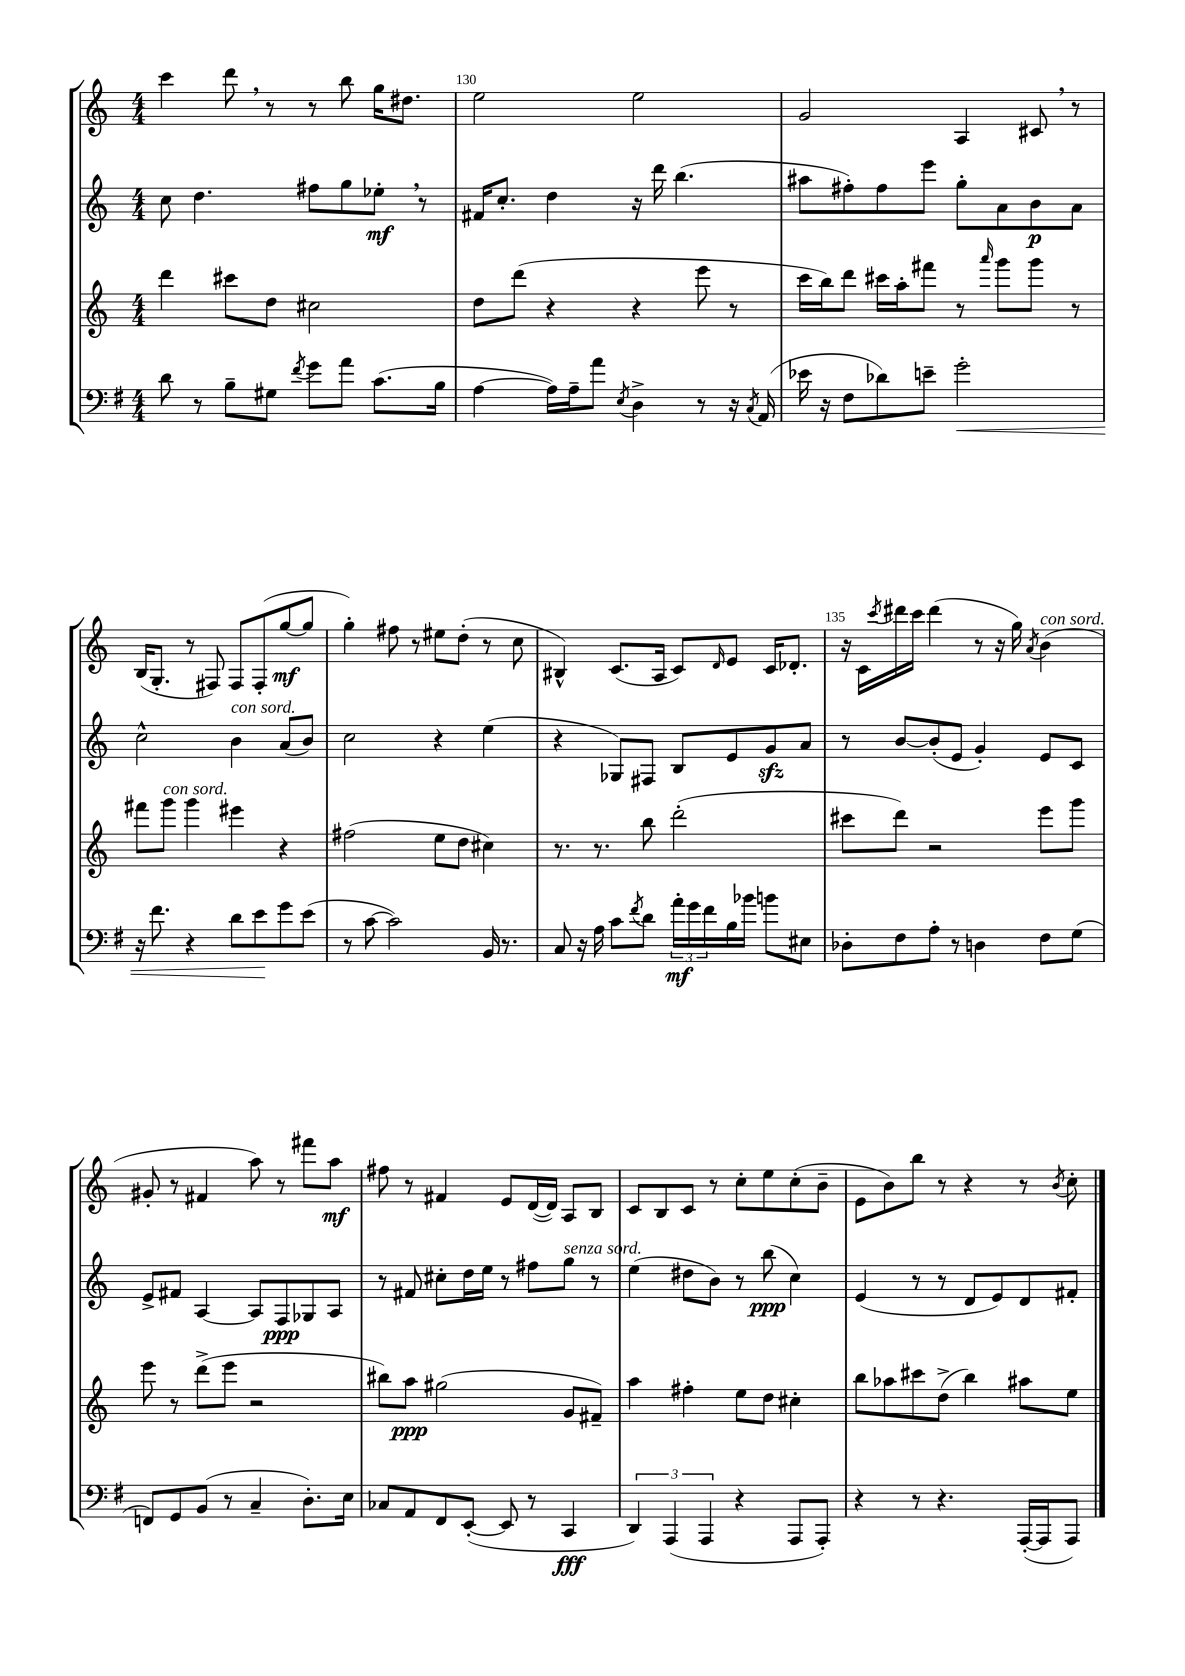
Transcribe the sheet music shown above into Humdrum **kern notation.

**kern	**dynam	**kern	**dynam	**kern	**dynam	**kern	**dynam
*part4	*part4	*part3	*part3	*part2	*part2	*part1	*part1
*staff4	*staff4	*staff3	*staff3	*staff2	*staff2	*staff1	*staff1
*clefF4	*	*clefG2	*	*clefG2	*	*clefG2	*
*k[f#]	*	*k[]	*	*k[]	*	*k[]	*
*M4/4	*	*M4/4	*	*M4/4	*	*M4/4	*
=129	=129	=129	=129	=129	=129	=129	=129
8d\	.	4ddd\	.	8cc\	.	4ccc\	.
8r	.	.	.	4.dd\	.	.	.
8B~\L	.	8ccc#X\L	.	.	.	8ddd,\	.
8G#X\J	.	8dd\J	.	.	.	8r	.
8qf#/	.	.	.	.	.	.	.
8g\L	.	2cc#X\	.	8ff#X\L	.	8r	.
8a\J	.	.	.	8gg\	.	8bb\	.
(8.c\L	.	.	.	8ee-X',\J	mf	16gg\KL	.
.	.	.	.	.	.	8.dd#X\J	.
.	.	.	.	8r	.	.	.
16B\Jk	.	.	.	.	.	.	.
=130	=130	=130	=130	=130	=130	=130	=130
[4A\	.	8dd\L	.	16f#X/KL	.	2ee\	.
.	.	.	.	8.cc'/J	.	.	.
.	.	(8ddd\J	.	.	.	.	.
16A\LL])	.	4r	.	4dd\	.	.	.
16A~\J	.	.	.	.	.	.	.
8a\J	.	.	.	.	.	.	.
8qE/	.	.	.	.	.	.	.
4D^\	.	4r	.	16r	.	2ee\	.
.	.	.	.	16ddd\	.	.	.
.	.	.	.	(4.bb\	.	.	.
8r	.	8eee\	.	.	.	.	.
16r	.	8r	.	.	.	.	.
8qC/	.	.	.	.	.	.	.
(16AA/	.	.	.	.	.	.	.
=131	=131	=131	=131	=131	=131	=131	=131
16e-X\	.	16ccc\LL	.	8aa#X\L	.	2g/	.
16r	.	16bb\J)	.	.	.	.	.
8F#\L	.	8ddd\J	.	8ff#X'\)	.	.	.
8d-X\)	.	16ccc#X\LL	.	8ff#\	.	.	.
.	.	16aa'\J	.	.	.	.	.
8en~\J	.	8fff#X\J	.	8eee\J	.	.	.
!	!LO:HP:b	!	!	!	!	!	!
2g'\	<	8r	.	8gg'\L	.	4A/	.
.	.	16qqaaa/	.	.	.	.	.
.	.	8ggg\L	.	8a\	.	.	.
.	.	8ggg\J	.	8b\	p	8c#X,/	.
.	.	8r	.	8a\J	.	8r	.
!!LO:LB:g=z
=132	=132	=132	=132	=132	=132	=132	=132
16r	.	8fff#X\L	.	2cc^^\	.	(16B/KL	.
8.f#\	.	.	.	.	.	8.G'/J	.
!	!	!LO:TX:a:i:t=con sord.	!	!	!	!	!
.	.	8ggg\J	.	.	.	.	.
4r	.	4ggg\	.	.	.	8r	.
.	.	.	.	.	.	8F#X/)	.
!	!	!	!	!LO:TX:a:i:t=con sord.	!	!	!
8d\L	.	4eee#X\	.	4b\	.	8F#/L	.
8e\	.	.	.	.	.	(8F#'/	.
8g\	[	4r	.	(8a/L	.	[8gg/	mf
(8e\J	.	.	.	8b/J)	.	8gg/J]	.
=133	=133	=133	=133	=133	=133	=133	=133
8r	.	(2ff#X\	.	2cc\	.	4gg'\)	.
[8c\	.	.	.	.	.	.	.
2c\])	.	.	.	.	.	8ff#X\	.
.	.	.	.	.	.	8r	.
.	.	8ee\L	.	4r	.	8ee#X\L	.
.	.	8dd\J	.	.	.	(8dd'\J	.
16BB/	.	4cc#X\)	.	(4ee\	.	8r	.
8.r	.	.	.	.	.	.	.
.	.	.	.	.	.	8cc\	.
=134	=134	=134	=134	=134	=134	=134	=134
8C/	.	8.r	.	4r	.	4B#X^^/)	.
16r	.	.	.	.	.	.	.
16A\	.	8.r	.	.	.	.	.
8c\L	.	.	.	8G-X/L)	.	(8.c/L	.
8qf#/	.	.	.	.	.	.	.
8d\J	.	8bb\	.	8F#X/J	.	.	.
.	.	.	.	.	.	16A/Jk	.
24a'\LL	mf	(2ddd'\	.	8B/L	.	8c/L)	.
24g\	.	.	.	.	.	.	.
24f#\	.	.	.	.	.	.	.
.	.	.	.	.	.	16qqd/	.
16B\	.	.	.	8e/	.	8e/J	.
16b-X\JJ	.	.	.	.	.	.	.
8bn\L	.	.	.	8gzz/	.	16c/KL	.
.	.	.	.	.	.	8.d-X'/J	.
8E#X\J	.	.	.	8a/J	.	.	.
=135	=135	=135	=135	=135	=135	=135	=135
8D-X'\L	.	8ccc#X\L	.	8r	.	16r	.
.	.	.	.	.	.	16c\LL	.
.	.	.	.	.	.	8qccc/	.
8F#\	.	8ddd\J)	.	[8b/L	.	16ddd#X\	.
.	.	.	.	.	.	16ccc\JJ	.
8A'\J	.	2r	.	(8b'/]	.	(4ddd#\	.
8r	.	.	.	8e/J	.	.	.
4Dn\	.	.	.	4g'/)	.	8r	.
.	.	.	.	.	.	16r	.
.	.	.	.	.	.	16gg\)	.
.	.	.	.	.	.	8qa/	.
!	!	!	!	!	!	!LO:TX:a:i:t=con sord.	!
8F#\L	.	8eee\L	.	8e/L	.	(4b\	.
(8G\J	.	8ggg\J	.	8c/J	.	.	.
!!LO:LB:g=z
=136	=136	=136	=136	=136	=136	=136	=136
8FFn/L)	.	8eee\	.	8e^/L	.	8g#X'/	.
8GG/	.	8r	.	8f#X/J	.	8r	.
(8BB/J	.	(8ddd^\L	.	[4A/	.	4f#X/	.
8r	.	8eee\J	.	.	.	.	.
4C~/	.	2r	.	8A/L]	.	8aa\)	.
.	.	.	.	8F/	ppp	8r	.
8.D'\L)	.	.	.	8G-X/	.	8fff#X\L	.
.	.	.	.	8A/J	.	8aa\J	mf
16E\Jk	.	.	.	.	.	.	.
=137	=137	=137	=137	=137	=137	=137	=137
8C-X/L	.	8bb#X\L)	.	8r	.	8ff#X\	.
8AA/	.	8aa\J	ppp	8f#X/	.	8r	.
8FF#/	.	(2gg#X\	.	8cc#X'\L	.	4f#X/	.
([8EE'/J	.	.	.	16dd\L	.	.	.
.	.	.	.	16ee\JJ	.	.	.
8EE/]	.	.	.	8r	.	8e/L	.
8r	.	.	.	8ff#X\L	.	([16d/L	.
.	.	.	.	.	.	16d/JJ])	.
!	!	!	!	!LO:TX:a:i:t=senza sord.	!	!	!
4CC/	fff	8g/L	.	8gg\J	.	8A/L	.
.	.	8f#X~/J)	.	8r	.	8B/J	.
=138	=138	=138	=138	=138	=138	=138	=138
6DD/)	.	4aa\	.	(4ee\	.	8c/L	.
.	.	.	.	.	.	8B/	.
(6AAA/	.	.	.	.	.	.	.
.	.	4ff#X'\	.	8dd#X\L	.	8c/J	.
6AAA/	.	.	.	.	.	.	.
.	.	.	.	8b\J)	.	8r	.
4r	.	8ee\L	.	8r	.	8cc'\L	.
.	.	8dd\J	.	(8bb\	ppp	8ee\	.
8AAA/L	.	4cc#X'\	.	4cc\)	.	(8cc'\	.
8AAA'/J)	.	.	.	.	.	8b~\J	.
=139	=139	=139	=139	=139	=139	=139	=139
4r	.	8bb\L	.	(4e/	.	8e\L	.
.	.	8aa-X\	.	.	.	8b\)	.
8r	.	8ccc#X\	.	8r	.	8bb\J	.
4.r	.	(8dd^\J	.	8r	.	8r	.
.	.	4bb\)	.	8d/L	.	4r	.
.	.	.	.	8e/)	.	.	.
([16AAA'/LL	.	8aa#X\L	.	8d/	.	8r	.
16AAA/J]	.	.	.	.	.	.	.
.	.	.	.	.	.	8qb/	.
8AAA/J)	.	8ee\J	.	8f#X'/J	.	8cc'\	.
==	==	==	==	==	==	==	==
*-	*-	*-	*-	*-	*-	*-	*-
